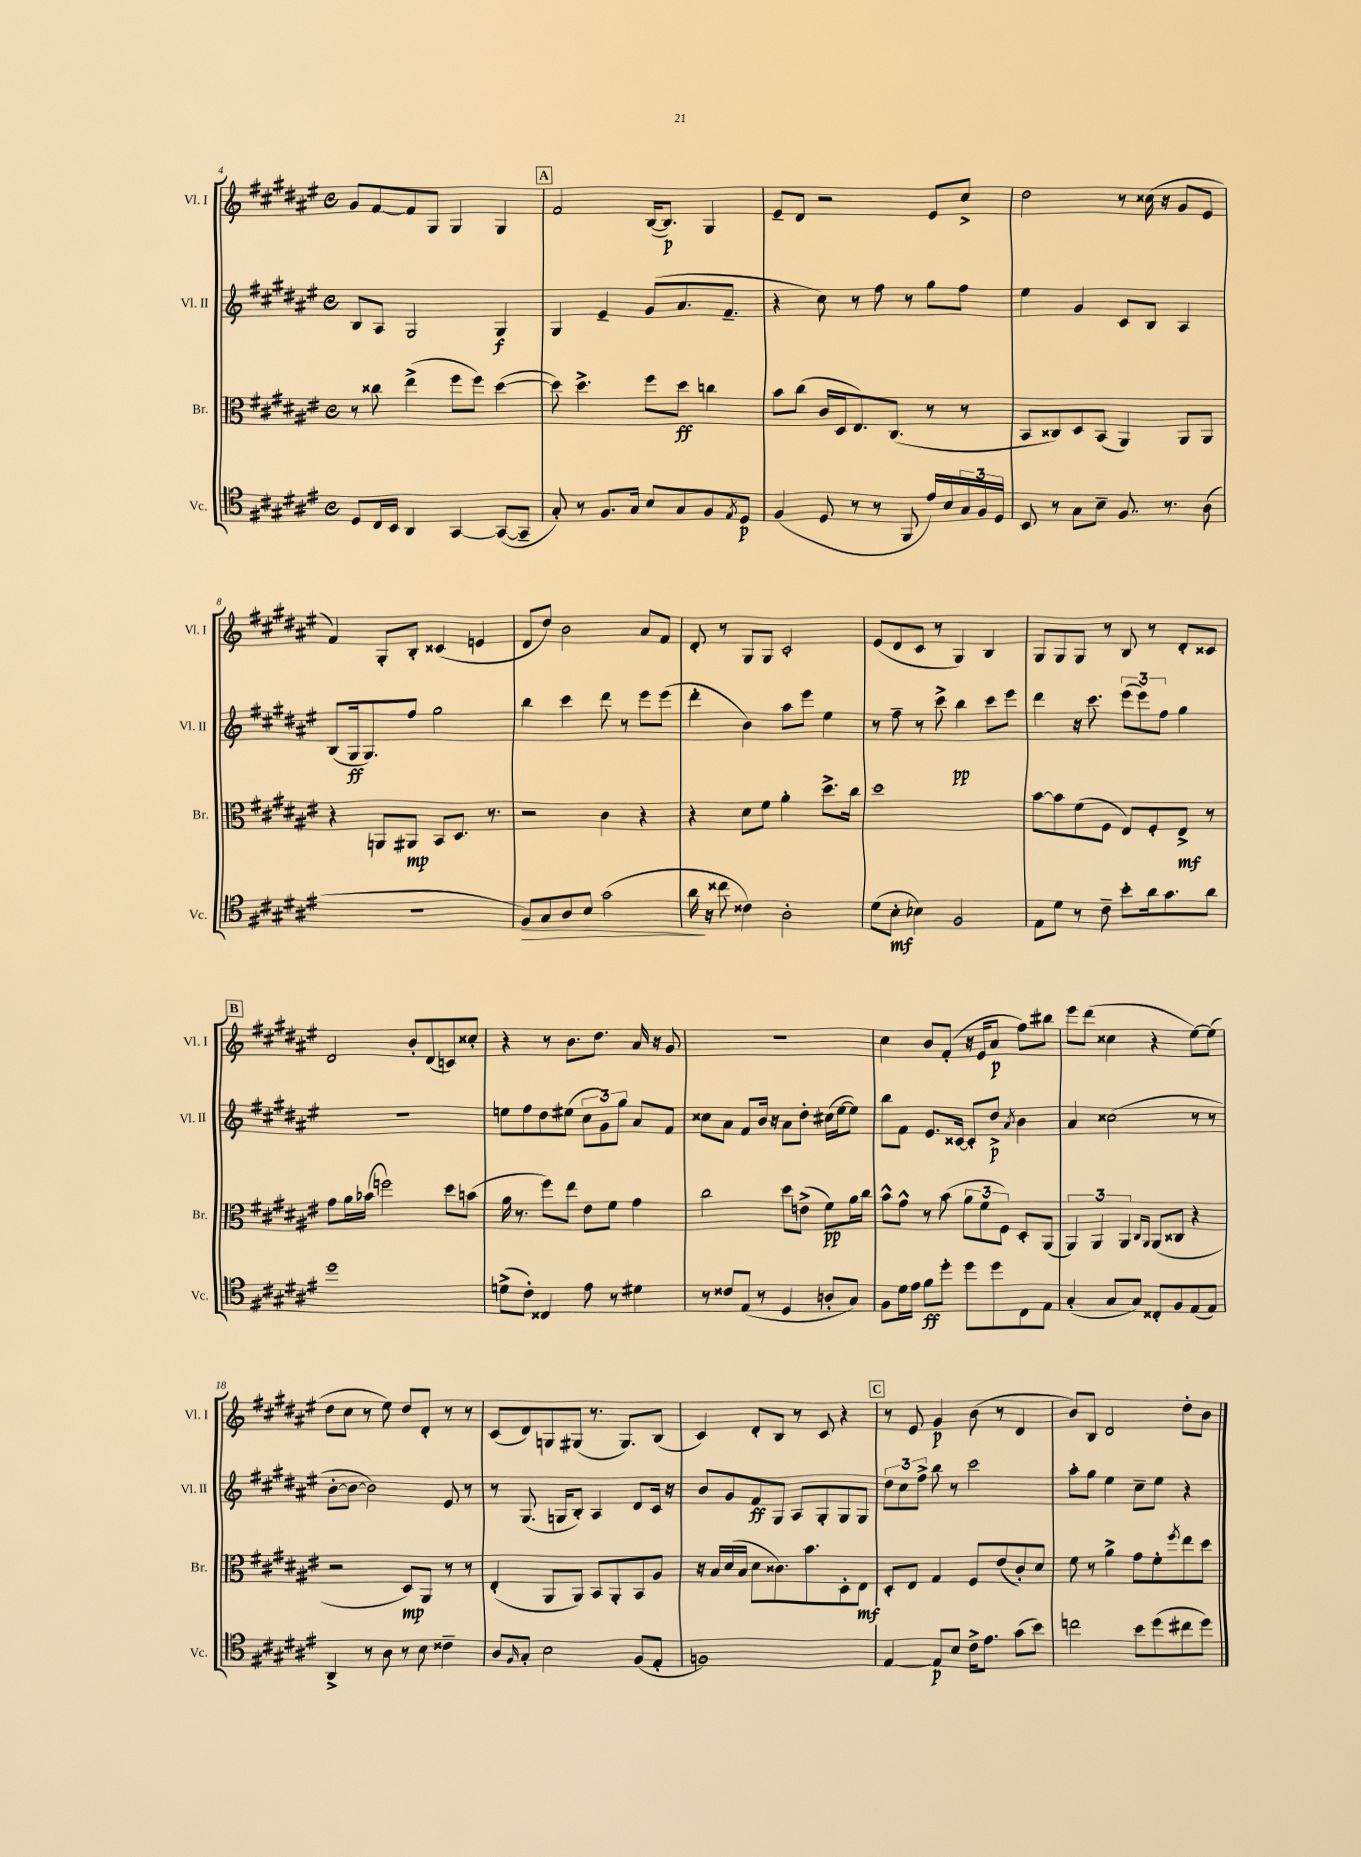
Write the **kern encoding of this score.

**kern	**dynam	**kern	**dynam	**kern	**dynam	**kern	**dynam
*part4	*part4	*part3	*part3	*part2	*part2	*part1	*part1
*staff4	*staff4	*staff3	*staff3	*staff2	*staff2	*staff1	*staff1
*I"Vc.	*	*I"Br.	*	*I"Vl. II	*	*I"Vl. I	*
*I'Vc.	*	*I'Br.	*	*I'Vl. II	*	*I'Vl. I	*
*clefC4	*	*clefC3	*	*clefG2	*	*clefG2	*
*k[f#c#g#d#a#e#]	*	*k[f#c#g#d#a#e#]	*	*k[f#c#g#d#a#e#]	*	*k[f#c#g#d#a#e#]	*
*M4/4	*	*M4/4	*	*M4/4	*	*M4/4	*
*met(c)	*	*met(c)	*	*met(c)	*	*met(c)	*
=4	=4	=4	=4	=4	=4	=4	=4
8D#/L	.	8r	.	8B/L	.	8g#/L	.
16C#/L	.	8cc##X\	.	8A#/J	.	[8f#/	.
16BB/JJ	.	.	.	.	.	.	.
4AA#/	.	(4ee#^\	.	2G#/	.	8f#/]	.
.	.	.	.	.	.	8G#/J	.
[4GG#/	.	8ff#\L	.	.	.	4G#/	.
.	.	8ff#\J)	.	.	.	.	.
(8GG#/L_	.	([4dd#\	.	4G#/	f	4G#/	.
8GG#~/J]	.	.	.	.	.	.	.
!!LO:REH:place=s1:t=A
=5	=5	=5	=5	=5	=5	=5	=5
8G#'/)	.	8dd#\])	.	4G#/	.	2f#/	.
8r	.	4.dd#^\	.	.	.	.	.
8.F#/L	.	.	.	4e#~/	.	.	.
16G#/Jk	.	.	.	.	.	.	.
8B/L	.	8ff#\L	.	(8g#/L	.	([16B/KL	.
.	.	.	.	.	.	8.B/J])	p
8G#/	.	8dd#\J	ff	8.a#/	.	.	.
8F#/	.	4ccn\	.	.	.	4G#/	.
.	.	.	.	8.f#~/J	.	.	.
8qE#/	.	.	.	.	.	.	.
8D#/J	p	.	.	.	.	.	.
=6	=6	=6	=6	=6	=6	=6	=6
(4F#/	.	8b\L	.	4r	.	8e#~/L	.
.	.	(8cc#\J	.	.	.	8d#/J	.
8D#/	.	16c#/LL	.	8cc#\)	.	2r	.
.	.	16D#/J	.	.	.	.	.
8r	.	8.E#/)	.	8r	.	.	.
8r	.	.	.	8ff#\	.	.	.
.	.	(8.C#/J	.	.	.	.	.
8FF#/	.	.	.	8r	.	.	.
16e#/LL)	.	8r	.	8gg#\L	.	8e#/L	.
16B/	.	.	.	.	.	.	.
24G#/	.	8r	.	8ff#\J	.	8cc#^/J	.
24F#/	.	.	.	.	.	.	.
24D#/JJ	.	.	.	.	.	.	.
=7	=7	=7	=7	=7	=7	=7	=7
8BB/	.	8BB/L	.	4ee#\	.	2dd#\	.
8r	.	8C##X/)	.	.	.	.	.
8G#\L	.	8D#/	.	4g#/	.	.	.
8B~\J	.	(8BB/J	.	.	.	.	.
8.F#/	.	4AA#/)	.	8c#/L	.	8r	.
.	.	.	.	8B/J	.	(16cc##X\	.
8.r	.	.	.	.	.	16r	.
.	.	8AA#/L	.	4A#/	.	8g#/L	.
(8A#\	.	8AA#/J	.	.	.	8e#/J	.
!!LO:LB:g=z
=8	=8	=8	=8	=8	=8	=8	=8
1r	.	4r	.	(8B/L	.	4f#/)	.
.	.	.	.	16G#/k	ff	.	.
.	.	.	.	8.G#/)	.	.	.
.	.	8AAn/L	.	.	.	8G#'/L	.
.	.	8AA#X/J	mp	8ff#/J	.	8B'/J	.
.	.	8BB/L	.	2gg#\	.	(4c##X/	.
.	.	8.D#/J	.	.	.	.	.
.	.	.	.	.	.	4en/	.
.	.	8.r	.	.	.	.	.
=9	=9	=9	=9	=9	=9	=9	=9
!	!LO:HP:b	!	!	!	!	!	!
8F#/L)	>	2r	.	4bb\	.	8d#/L	.
8G#/	.	.	.	.	.	8dd#/J)	.
8A#/	.	.	.	4ccc#\	.	2b\	.
8B/J	.	.	.	.	.	.	.
(2g#\	.	4c#\	.	8ddd#\	.	.	.
.	.	.	.	8r	.	.	.
.	.	4r	.	8eee#\L	.	8a#/L	.
.	.	.	.	(8eee#\J	.	8f#/J	.
=10	=10	=10	=10	=10	=10	=10	=10
16a#\	.	4r	.	4ddd#'\	.	8d#'/	.
16r	]	.	.	.	.	.	.
8cc##X\	.	.	.	.	.	8r	.
4c##X\)	.	8d#\L	.	4b\)	.	8G#/L	.
.	.	8f#\J	.	.	.	8G#/J	.
2A#'\	.	4a#'\	.	8aa#\L	.	2c#'/	.
.	.	.	.	8eee#\J	.	.	.
.	.	8.dd#^\L	.	4ee#\	.	.	.
.	.	16cc#\Jk	.	.	.	.	.
=11	=11	=11	=11	=11	=11	=11	=11
(8d#\L	.	1dd#	.	8r	.	(8e#/L	.
8B'\J	mf	.	.	8ff#~\	.	8d#/	.
4B-X\)	.	.	.	8r	.	8c#/J	.
.	.	.	.	8ccc#^\	.	8r	.
2F#/	.	.	.	4bb\	pp	4G#/)	.
.	.	.	.	8ccc#\L	.	4B/	.
.	.	.	.	8eee#\J	.	.	.
=12	=12	=12	=12	=12	=12	=12	=12
8E#\L	.	[8b\L	.	4ddd#\	.	8G#/L	.
8d#\J	.	8b\]	.	.	.	8G#/	.
8r	.	(8f#\	.	16r	.	8G#/J	.
.	.	.	.	8.ccc#\	.	.	.
8c#~\	.	8F#\J	.	.	.	8r	.
8b'\L	.	8E#/L)	.	(12eee#\L	.	8B/	.
.	.	.	.	12eee#\)	.	.	.
16a#\k	.	8F#'/	.	.	.	8r	.
.	.	.	.	12ff#\J	.	.	.
8.g#\	.	.	.	.	.	.	.
.	.	8E#^/J	mf	4gg#\	.	8d#'/L	.
8a#\J	.	8r	.	.	.	8c##X/J	.
!!LO:LB:g=z
!!LO:REH:place=s1:t=B
=13	=13	=13	=13	=13	=13	=13	=13
1dd#	.	8g#\L	.	1r	.	2d#/	.
.	.	16a#\L	.	.	.	.	.
.	.	(16b-X\JJ	.	.	.	.	.
.	.	2ffn\)	.	.	.	.	.
.	.	.	.	.	.	8b'/L	.
.	.	.	.	.	.	(8d#/	.
.	.	8dd#\L	.	.	.	8cn/)	.
.	.	(8bn\J	.	.	.	8cc##X'/J	.
=14	=14	=14	=14	=14	=14	=14	=14
(8dn^\L	.	16a#\	.	8een\L	.	4r	.
.	.	8.r	.	.	.	.	.
8c#'\J)	.	.	.	8ff#\	.	.	.
4C##X/	.	8ff#\L)	.	8dd#\	.	8r	.
.	.	8ee#\J	.	(8ee#X\J	.	8.b\L	.
8e#\	.	8e#\L	.	12cc#\L	.	.	.
.	.	.	.	.	.	8.dd#\J	.
.	.	.	.	12g#\)	.	.	.
8r	.	8f#\J	.	.	.	.	.
.	.	.	.	12gg#\J	.	.	.
4d#X\	.	4g#\	.	8a#/L	.	16a#/	.
.	.	.	.	.	.	16r	.
.	.	.	.	8f#/J	.	8g#/	.
=15	=15	=15	=15	=15	=15	=15	=15
8r	.	2cc#\	.	8cc##X\L	.	1r	.
8c##X/L	.	.	.	8a#\J	.	.	.
(8E#/J	.	.	.	8f#/L	.	.	.
8r	.	.	.	16b/Jk	.	.	.
.	.	.	.	16r	.	.	.
4D#/	.	8dd#\L	.	8a#\L	.	.	.
.	.	(8en^\J	.	8dd#'\J	.	.	.
8An'/L	.	8f#\L)	pp	(16cc#X\LL	.	.	.
.	.	.	.	[16ee#\J	.	.	.
8G#/J)	.	16a#\L	.	8ee#\J])	.	.	.
.	.	16cc#\JJ	.	.	.	.	.
=16	=16	=16	=16	=16	=16	=16	=16
8F#\L	.	8b^^\L	.	8bb\L	.	4cc#\	.
16d#\L	.	8g#^^\J	.	8f#\J	.	.	.
16e#\JJ	.	.	.	.	.	.	.
8f#\L	ff	8r	.	8.e#/L	.	8b/L	.
8dd#'\J	.	(8b\	.	.	.	(8f#'/J	.
.	.	.	.	[16c##X/Jk	.	.	.
8dd#\L	.	12a#\L	.	8c##'/L]	.	16r	.
.	.	.	.	.	.	16e#/KL	.
.	.	12f#\	.	.	.	.	.
8dd#\	.	.	.	8dd#^/J	p	8a#/J	p
.	.	12F#\J)	.	.	.	.	.
.	.	.	.	8qa#/	.	.	.
8C#\	.	8D#'/L	.	4b\	.	8ff#\L)	.
8E#\J	.	(8AA#/J	.	.	.	8bb#X\J	.
=17	=17	=17	=17	=17	=17	=17	=17
(4G#'/	.	6AA#/)	.	4a#/	.	8eee#\L	.
.	.	.	.	.	.	(8ddd#\J	.
.	.	6AA#/	.	.	.	.	.
8G#/L	.	.	.	(2cc##X\	.	4cc##X\	.
.	.	6AA#/	.	.	.	.	.
8G#/J)	.	.	.	.	.	.	.
.	.	16qqC#/LL	.	.	.	.	.
.	.	16qqAA#/JJ	.	.	.	.	.
8C##X'/L	.	(8AA#/L	.	.	.	4r	.
8F#/	.	8C##X/J	.	.	.	.	.
(8E#/	.	4r	.	8r	.	[8ee#\L)	.
8E#/J)	.	.	.	8r	.	(8ee#\J]	.
!!LO:LB:g=z
=18	=18	=18	=18	=18	=18	=18	=18
4AA#^/	.	2r	.	[8b'\L	.	8dd#\L	.
.	.	.	.	8b\J_	.	8cc#\J	.
8r	.	.	.	2b\])	.	8r	.
8A#\	.	.	.	.	.	8ee#\)	.
8r	.	8D#/L)	mp	.	.	8dd#/L	.
8B\	.	8AA#/J	.	.	.	8d#'/J	.
4c##X~\	.	8r	.	8e#/	.	8r	.
.	.	8r	.	8r	.	8r	.
=19	=19	=19	=19	=19	=19	=19	=19
8A#/L	.	(4E#'/	.	8r	.	(8c#/L	.
16qqF#/	.	.	.	.	.	.	.
8G#'/J	.	.	.	(8.G#/	.	8d#/)	.
2B\	.	8AA#/L	.	.	.	8Gn/	.
.	.	.	.	16Gn/KL	.	.	.
.	.	8AA#/J)	.	8B'/J)	.	(8G#X/J	.
.	.	8BB/L	.	4A#/	.	8.r	.
.	.	8AA#'/	.	.	.	.	.
.	.	.	.	.	.	8.G#/L)	.
(8F#/L	.	8BB/	.	8d#/L	.	.	.
8E#'/J	.	8A#/J	.	16c#/Jk	.	(8B/J	.
.	.	.	.	16r	.	.	.
=20	=20	=20	=20	=20	=20	=20	=20
1Fn)	.	16r	.	8b/L	.	4c#/)	.
.	.	16B/LL	.	.	.	.	.
.	.	(16d#/	.	8g#/	.	.	.
.	.	16B/JJ	.	.	.	.	.
.	.	8d#\L	.	8f#/	ff	8d#'/L	.
.	.	8.c##X\)	.	8G#/J	.	8B/J	.
.	.	.	.	8A#/L	.	8r	.
.	.	8.b\	.	.	.	.	.
.	.	.	.	8G#'/	.	8c#/	.
.	.	8D#'\	.	8G#/	.	4r	.
.	.	8E#\J	mf	8G#/J	.	.	.
!!LO:REH:place=s1:t=C
=21	=21	=21	=21	=21	=21	=21	=21
[4E#/	.	8D#'/L	.	12dd#\L	.	8r	.
.	.	.	.	12cc#\	.	.	.
.	.	8E#/J	.	.	.	8e#/	.
.	.	.	.	12ff#^\J	.	.	.
8E#/L]	p	4G#/	.	8bb\	.	4g#/	p
8B/J	.	.	.	8r	.	.	.
16c#^\KL	.	8F#/L	.	2ccc#\	.	(8b\	.
8.e#\J	.	.	.	.	.	.	.
.	.	(8e#/	.	.	.	8r	.
(8g#\L	.	8c#'/)	.	.	.	4d#/	.
8b\J)	.	8d#/J	.	.	.	.	.
=22	=22	=22	=22	=22	=22	=22	=22
2ccn\	.	8f#\	.	8aa#'\L	.	8b/L)	.
.	.	8r	.	8gg#\J	.	8B/J	.
.	.	4a#^\	.	4ee#\	.	2d#/	.
8b\L	.	8g#\L	.	8cc#~\L	.	.	.
(8dd#\	.	8f#'\	.	8ee#\J	.	.	.
.	.	8qff#/	.	.	.	.	.
8cc#X\	.	8ee#\	.	4r	.	8dd#'\L	.
8dd#\J)	.	8dd#\J	.	.	.	8b\J	.
==	==	==	==	==	==	==	==
*-	*-	*-	*-	*-	*-	*-	*-
